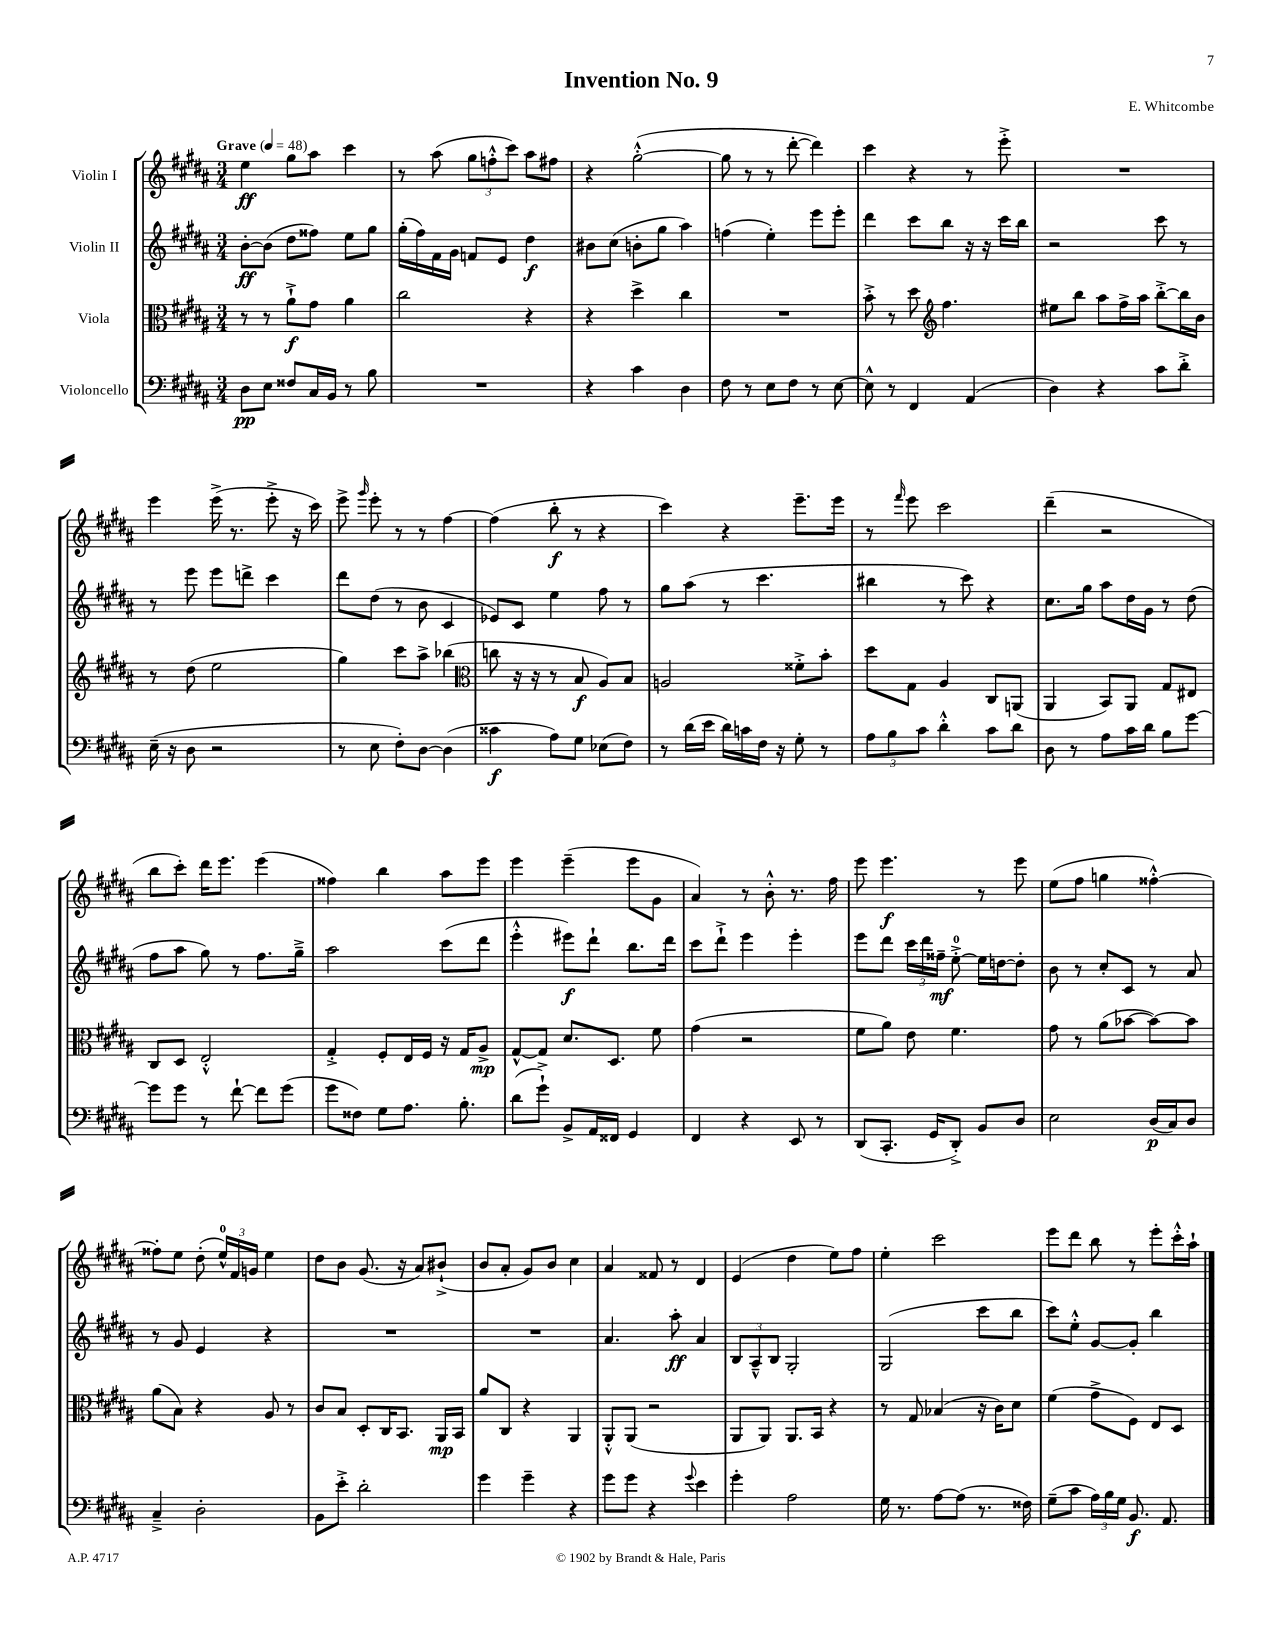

**kern	**dynam	**kern	**dynam	**kern	**dynam	**kern	**dynam
*part4	*part4	*part3	*part3	*part2	*part2	*part1	*part1
*staff4	*staff4	*staff3	*staff3	*staff2	*staff2	*staff1	*staff1
*I"Violoncello	*	*I"Viola	*	*I"Violin II	*	*I"Violin I	*
*clefF4	*	*clefC3	*	*clefG2	*	*clefG2	*
*k[f#c#g#d#a#]	*	*k[f#c#g#d#a#]	*	*k[f#c#g#d#a#]	*	*k[f#c#g#d#a#]	*
*M3/4	*	*M3/4	*	*M3/4	*	*M3/4	*
*MM48	*	*MM48	*	*MM48	*	*MM48	*
=1	=1	=1	=1	=1	=1	=1	=1
!	!	!	!	!	!	!LO:TX:a:B:t=Grave	!
8D#\L	pp	8r	.	[8b'\L	ff	4ee\	ff
8E\J	.	8r	.	(8b\J]	.	.	.
8F##X/L	.	8a#`^\L	f	8dd#\L	.	8gg#\L	.
16C#/L	.	8g#\J	.	8ff##X\J)	.	8aa#\J	.
16BB/JJ	.	.	.	.	.	.	.
8r	.	4a#\	.	8ee\L	.	4ccc#\	.
8B\	.	.	.	8gg#\J	.	.	.
=2	=2	=2	=2	=2	=2	=2	=2
2.r	.	2cc#\	.	(16gg#'\LL	.	8r	.
.	.	.	.	16ff#\)	.	.	.
.	.	.	.	16f#\	.	(8aa#\	.
.	.	.	.	16g#\JJ	.	.	.
.	.	.	.	8fn/L	.	12gg#\L	.
.	.	.	.	.	.	12ffn'^^\	.
.	.	.	.	8e/J	.	.	.
.	.	.	.	.	.	12ccc#\J)	.
.	.	4r	.	4dd#\	f	8aa#\L	.
.	.	.	.	.	.	8ff#X\J	.
=3	=3	=3	=3	=3	=3	=3	=3
4r	.	4r	.	8b#X\L	.	4r	.
.	.	.	.	(8cc#\J	.	.	.
4c#\	.	4dd#^\	.	8bn'\L	.	([2gg#'^^\	.
.	.	.	.	8gg#\J	.	.	.
4D#\	.	4cc#\	.	4aa#\)	.	.	.
=4	=4	=4	=4	=4	=4	=4	=4
8F#\	.	2.r	.	(4ffn\	.	8gg#\]	.
8r	.	.	.	.	.	8r	.
8E\L	.	.	.	4ee'\)	.	8r	.
8F#\J	.	.	.	.	.	[8ddd#'\	.
8r	.	.	.	8eee\L	.	4ddd#\])	.
[8E\	.	.	.	8eee'\J	.	.	.
=5	=5	=5	=5	=5	=5	=5	=5
8E^^\]	.	8b'^\	.	4ddd#\	.	4ccc#\	.
8r	.	8r	.	.	.	.	.
4FF#/	.	8dd#\	.	8ccc#\L	.	4r	.
*	*	*clefG2	*	*	*	*	*
.	.	4.ff#\	.	8bb\J	.	.	.
(4AA#/	.	.	.	16r	.	8r	.
.	.	.	.	16r	.	.	.
.	.	.	.	16ccc#\LL	.	8eee'^\	.
.	.	.	.	16bb\JJ	.	.	.
=6	=6	=6	=6	=6	=6	=6	=6
4D#\)	.	8ee#X\L	.	2r	.	2.r	.
.	.	8bb\J	.	.	.	.	.
4r	.	8aa#\L	.	.	.	.	.
.	.	16ff#^\L	.	.	.	.	.
.	.	16aa#\JJ	.	.	.	.	.
8c#\L	.	[8bb'^\L	.	8ccc#\	.	.	.
8d#'^\J	.	16bb\L]	.	8r	.	.	.
.	.	16b\JJ	.	.	.	.	.
!!LO:LB:g=z
=7	=7	=7	=7	=7	=7	=7	=7
(16E~\	.	8r	.	8r	.	4eee\	.
16r	.	.	.	.	.	.	.
8D#\	.	(8dd#\	.	8eee\	.	.	.
2r	.	2ee\	.	8eee\L	.	(16eee^\	.
.	.	.	.	.	.	8.r	.
.	.	.	.	8dddn^\J	.	.	.
.	.	.	.	4ccc#\	.	8eee'^\	.
.	.	.	.	.	.	16r	.
.	.	.	.	.	.	16ccc#\)	.
=8	=8	=8	=8	=8	=8	=8	=8
8r	.	4gg#\)	.	8ddd#\L	.	8eee^\	.
.	.	.	.	.	.	16qqggg#/	.
8E\	.	.	.	(8dd#\J	.	8eee'\	.
8F#'\L)	.	8ccc#\L	.	8r	.	8r	.
[8D#\J	.	8aa#^\J	.	8b\	.	8r	.
(4D#\]	.	(4bb-X\	.	4c#/	.	[4ff#\	.
=9	=9	=9	=9	=9	=9	=9	=9
*	*	*clefC3	*	*	*	*	*
4c##X\	f	8ccn\	.	8e-X/L)	.	(4ff#\]	.
.	.	16r	.	8c#/J	.	.	.
.	.	16r	.	.	.	.	.
8A#\L)	.	8r	.	4ee\	.	8bb'\	f
8G#\J	.	8B/	f	.	.	8r	.
(8E-X\L	.	8A#/L)	.	8ff#\	.	4r	.
8F#\J)	.	8B/J	.	8r	.	.	.
=10	=10	=10	=10	=10	=10	=10	=10
8r	.	2An/	.	8gg#\L	.	4ccc#\)	.
(16d#\LL	.	.	.	(8aa#\J	.	.	.
16e\JJ	.	.	.	.	.	.	.
16d#\LL)	.	.	.	8r	.	4r	.
16cn\	.	.	.	.	.	.	.
16F#\JJ	.	.	.	4.ccc#\	.	.	.
16r	.	.	.	.	.	.	.
8G#'\	.	8f##X'^\L	.	.	.	8.eee~\L	.
8r	.	8b'\J	.	.	.	.	.
.	.	.	.	.	.	16eee\Jk	.
=11	=11	=11	=11	=11	=11	=11	=11
12A#\L	.	8dd#\L	.	4bb#X\	.	8r	.
12B\	.	.	.	.	.	.	.
.	.	.	.	.	.	16qqfff#/	.
.	.	8G#\J	.	.	.	8eee\	.
12c#\J	.	.	.	.	.	.	.
4d#'^^\	.	4A#/	.	8r	.	2ccc#\	.
.	.	.	.	8ccc#\)	.	.	.
8c#\L	.	8C#/L	.	4r	.	.	.
8d#\J	.	(8AAn/J	.	.	.	.	.
=12	=12	=12	=12	=12	=12	=12	=12
8D#\	.	4AA#/	.	8.cc#\L	.	(4ddd#~\	.
8r	.	.	.	.	.	.	.
.	.	.	.	16gg#\Jk	.	.	.
8A#\L	.	8BB/L)	.	8aa#\L	.	2r	.
16c#\L	.	8AA#/J	.	16dd#\L	.	.	.
16d#\JJ	.	.	.	16g#\JJ	.	.	.
8B\L	.	8G#/L	.	8r	.	.	.
[8g#\J	.	8E#X/J	.	(8dd#\	.	.	.
!!LO:LB:g=z
=13	=13	=13	=13	=13	=13	=13	=13
8g#\L]	.	8C#/L	.	8ff#\L	.	8bb\L	.
8g#\J	.	8D#/J	.	8aa#\J	.	8ccc#'\J)	.
8r	.	2E'^^/	.	8gg#\)	.	16ddd#\KL	.
.	.	.	.	.	.	8.eee\J	.
[8f#`\	.	.	.	8r	.	.	.
8f#\L]	.	.	.	8.ff#\L	.	(4eee\	.
(8g#\J	.	.	.	.	.	.	.
.	.	.	.	16gg#~^\Jk	.	.	.
=14	=14	=14	=14	=14	=14	=14	=14
8g#\L	.	4G#'^/	.	2aa#\	.	4ff##X\)	.
8F##X\J)	.	.	.	.	.	.	.
8G#\L	.	8F#'/L	.	.	.	4bb\	.
8.A#\J	.	16E/L	.	.	.	.	.
.	.	16F#/JJ	.	.	.	.	.
.	.	16r	.	(8ccc#\L	.	8aa#\L	.
8.B'\	.	16G#/KL	.	.	.	.	.
.	.	8A#^/J	mp	8ddd#\J	.	8eee\J	.
=15	=15	=15	=15	=15	=15	=15	=15
(8d#\L	.	[8G#^^/L	.	4eee'^^\	.	4eee\	.
8g#`^\J)	.	8G#/J]	.	.	.	.	.
8BB^/L	.	8.d#/L	.	8eee#X\L)	f	(4eee~\	.
16AA#/L	.	.	.	8ddd#`\J	.	.	.
16FF##X/JJ	.	8.D#/J	.	.	.	.	.
4GG#/	.	.	.	8.bb\L	.	8eee\L	.
.	.	8f#\	.	.	.	8g#\J	.
.	.	.	.	16ddd#\Jk	.	.	.
=16	=16	=16	=16	=16	=16	=16	=16
4FF#/	.	(4g#\	.	8ccc#\L	.	4a#/)	.
.	.	.	.	8ddd#`^\J	.	.	.
4r	.	2r	.	4eee\	.	8r	.
.	.	.	.	.	.	8b'^^\	.
8EE/	.	.	.	4eee'\	.	8.r	.
8r	.	.	.	.	.	.	.
.	.	.	.	.	.	16ff#\	.
=17	=17	=17	=17	=17	=17	=17	=17
(8DD#/L	.	8f#\L	.	8eee\L	.	8eee\	.
8.CC#'/J	.	8a#\J)	.	8ddd#\J	.	4.eee\	f
.	.	8e\	.	24ccc#\LL	.	.	.
.	.	.	.	24ddd#\	.	.	.
16GG#/KL	.	.	.	.	.	.	.
.	.	.	.	24ff##X~\JJ	mf	.	.
8DD#'^/J)	.	4.f#\	.	[8ee'^\	.	.	.
8BB/L	.	.	.	16ee\LL]	.	8r	.
.	.	.	.	[16ddn\J	.	.	.
8D#/J	.	.	.	8dd'\J]	.	8eee\	.
=18	=18	=18	=18	=18	=18	=18	=18
2E\	.	8g#\	.	8b\	.	(8ee\L	.
.	.	8r	.	8r	.	8ff#\J	.
.	.	(8a#\L	.	8cc#'/L	.	4ggn\	.
.	.	[8b-X\J	.	8c#/J	.	.	.
(16D#/LL	p	8b-\L_)	.	8r	.	[4ff##X'^^\)	.
16C#/J)	.	.	.	.	.	.	.
8D#/J	.	8b-\J]	.	8a#/	.	.	.
!!LO:LB:g=z
=19	=19	=19	=19	=19	=19	=19	=19
4C#~^/	.	(8a#\L	.	8r	.	8ff##X'\L]	.
.	.	8B\J)	.	8g#/	.	8ee\J	.
2D#'\	.	4r	.	4e/	.	(8dd#'\	.
.	.	.	.	.	.	24ee^^/LL)	.
.	.	.	.	.	.	24f#/	.
.	.	.	.	.	.	24gn/JJ	.
.	.	8A#/	.	4r	.	4ee\	.
.	.	8r	.	.	.	.	.
=20	=20	=20	=20	=20	=20	=20	=20
8BB\L	.	8c#/L	.	2.r	.	8dd#\L	.
8e'^\J	.	8B/J	.	.	.	8b\J	.
2d#'\	.	8D#'/L	.	.	.	(8.g#/	.
.	.	16C#/K	.	.	.	.	.
.	.	8.BB/J	.	.	.	16r	.
.	.	.	.	.	.	8a#/L)	.
.	.	16AA#/LL	mp	.	.	(8b#X`^/J	.
.	.	16BB/JJ	.	.	.	.	.
=21	=21	=21	=21	=21	=21	=21	=21
4g#\	.	8a#/L	.	2.r	.	8b/L	.
.	.	8C#/J	.	.	.	8a#'/J	.
4g#~\	.	4r	.	.	.	8g#/L)	.
.	.	.	.	.	.	8b/J	.
4r	.	4AA#/	.	.	.	4cc#\	.
=22	=22	=22	=22	=22	=22	=22	=22
8g#\L	.	8AA#'^^/L	.	4.a#/	.	4a#/	.
8g#\J	.	(8AA#/J	.	.	.	.	.
4r	.	2r	.	.	.	8f##X/	.
.	.	.	.	8aa#'\	ff	8r	.
8qqg#/	.	.	.	.	.	.	.
4e\	.	.	.	4a#/	.	4d#/	.
=23	=23	=23	=23	=23	=23	=23	=23
4g#'\	.	8AA#/L	.	12B/L	.	(4e/	.
.	.	.	.	12A#~^^/	.	.	.
.	.	8AA#/J)	.	.	.	.	.
.	.	.	.	12B/J	.	.	.
2A#\	.	8.AA#/L	.	2G#'/	.	4dd#\	.
.	.	16BB/Jk	.	.	.	.	.
.	.	4r	.	.	.	8ee\L)	.
.	.	.	.	.	.	8ff#\J	.
=24	=24	=24	=24	=24	=24	=24	=24
16G#\	.	8r	.	(2G#/	.	4ee'\	.
8.r	.	.	.	.	.	.	.
.	.	8G#/	.	.	.	.	.
[8A#\L	.	(4B-X/	.	.	.	2ccc#\	.
(8A#\J]	.	.	.	.	.	.	.
8.r	.	16r	.	8ccc#\L	.	.	.
.	.	16c#\KL)	.	.	.	.	.
.	.	8d#\J	.	8bb\J	.	.	.
16F##X\)	.	.	.	.	.	.	.
=25	=25	=25	=25	=25	=25	=25	=25
(8G#~\L	.	(4f#\	.	8ccc#\L)	.	8eee\L	.
8c#\J	.	.	.	8ee'^^\J	.	8ddd#\J	.
24A#\LL)	.	8g#^\L	.	[8g#/L	.	8bb\	.
24B\	.	.	.	.	.	.	.
24G#\JJ	.	.	.	.	.	.	.
8.BB/	f	8F#\J)	.	8g#'/J]	.	8r	.
.	.	8E/L	.	4bb\	.	8eee'\L	.
8.AA#/	.	.	.	.	.	.	.
.	.	8D#/J	.	.	.	16ccc#'^^\L	.
.	.	.	.	.	.	16aa#`\JJ	.
==	==	==	==	==	==	==	==
*-	*-	*-	*-	*-	*-	*-	*-
